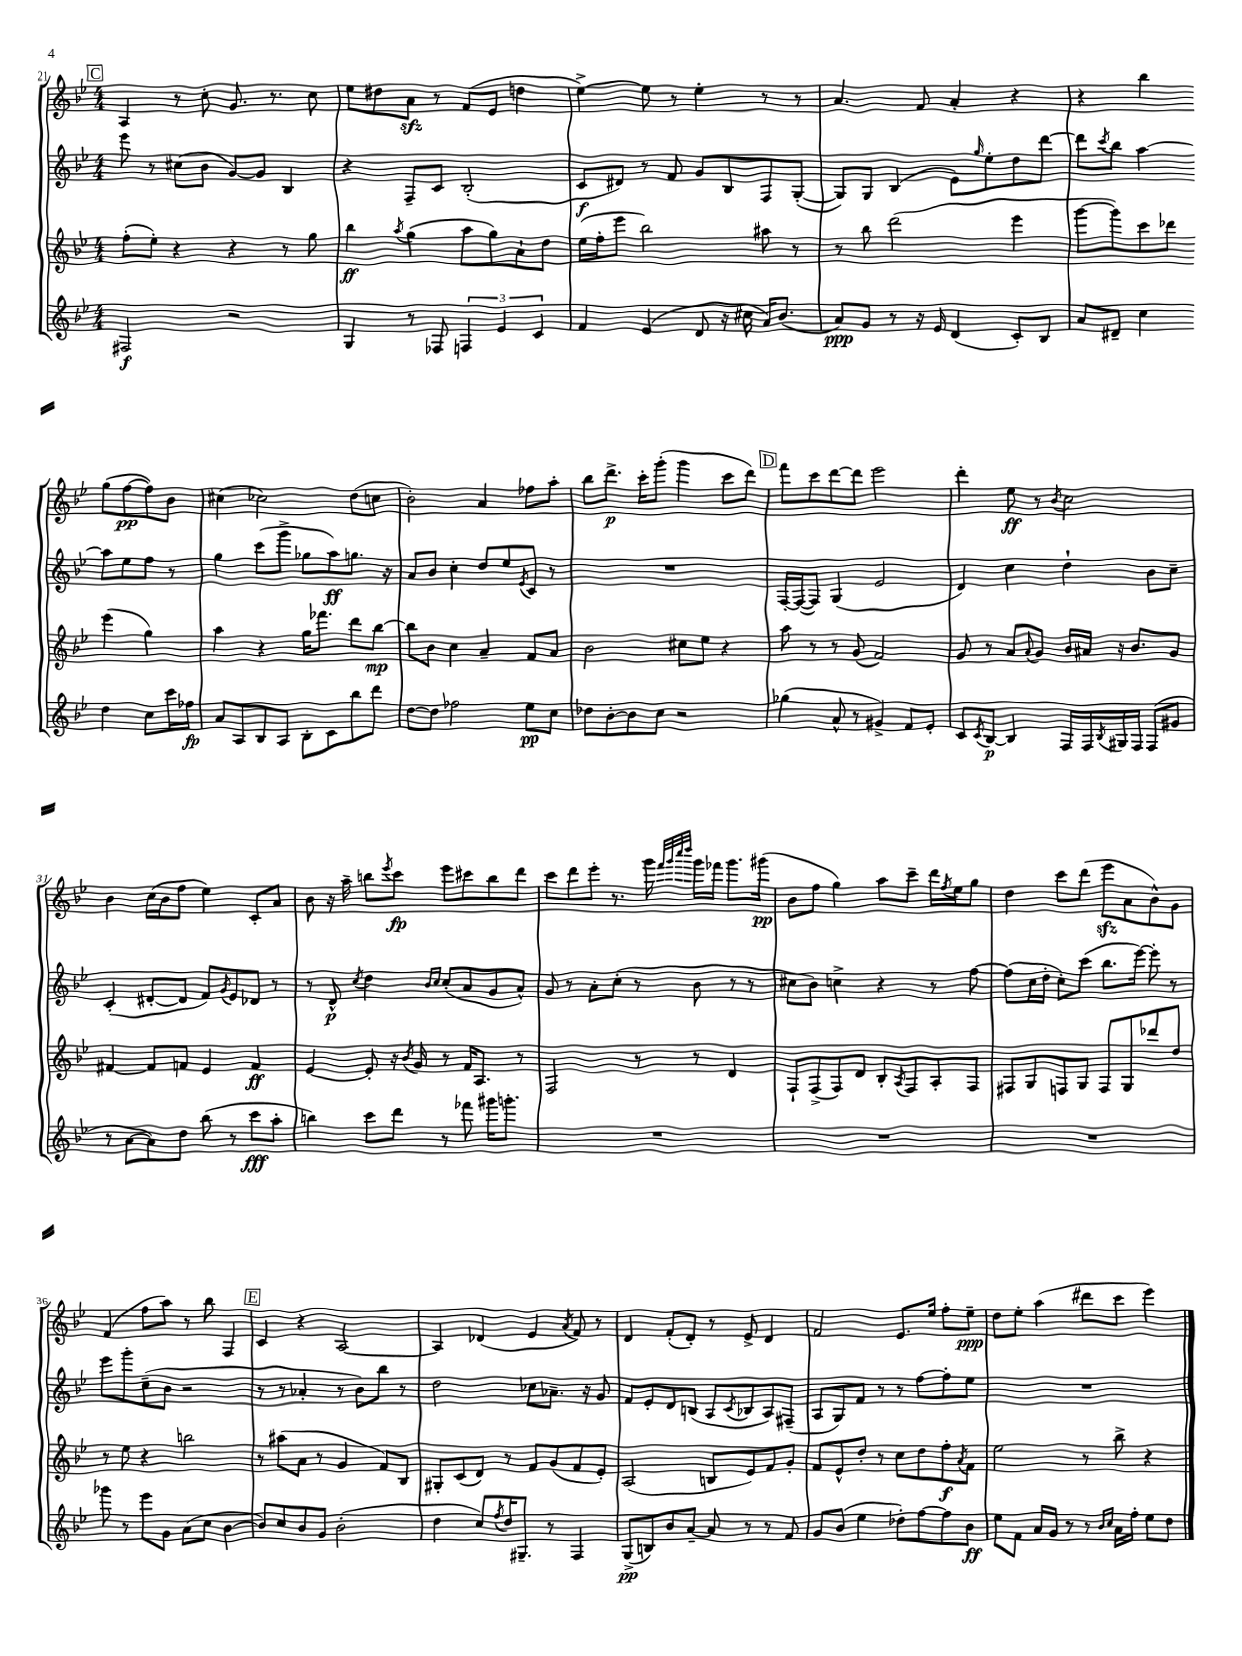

**kern	**kern	**kern	**kern
*staff4	*staff3	*staff2	*staff1
*clefG2	*clefG2	*clefG2	*clefG2
*k[b-e-]	*k[b-e-]	*k[b-e-]	*k[b-e-]
*M4/4	*M4/4	*M4/4	*M4/4
2F#	(8ff'	8eee-	4A
.	8ee-')	8r	.
.	4r	(8cc#	8r
.	.	8b-	8cc'
2r	4r	[8g)	8.g
.	.	8g]	.
.	.	.	8.r
.	8r	4B-	.
.	8gg	.	8cc
=	=	=	=
4G	4bb-	4r	8ee-
.	.	.	8dd#
.	8qaa	.	.
8r	(4gg	8F~	8a
8F-	.	8c	8r
6F	8aa	(2B-'	(8f
.	8gg)	.	8e-
6e-	.	.	.
.	8a`	.	4dd
6c	.	.	.
.	8dd	.	.
=	=	=	=
4f	(16ee-	8c	[4ee-^)
.	16ff'	.	.
.	8eee-	8d#)	.
(4e-	2bb-)	8r	8ee-]
.	.	8f	8r
8d	.	8g	4ee-'
16r	.	8B-	.
16cc#	.	.	.
16a)	8aa#	8F	8r
(8.b-	.	.	.
.	8r	([8G'	8r
=	=	=	=
8a)	8r	8G])	4.a
8g	8bb-	8G	.
8r	(2ddd	(4B-	.
16r	.	.	8f
16e-	.	.	.
(4d	.	8e-)	4a'
.	.	16qqgg	.
.	.	8ee-'	.
8c')	4eee-	8dd	4r
8B-	.	[8ddd	.
=	=	=	=
8a	[8ggg	8ddd]	4r
.	.	8qccc	.
8d#~	8ggg])	8bb-	.
4cc	8ccc	[4aa	4bb-
.	8ddd-	.	.
4dd	(4eee-	8aa]	(8gg
.	.	8ee-	[8ff
8cc	4gg)	8ff	8ff])
16ccc	.	8r	8b-
16ff-	.	.	.
=	=	=	=
8a	4aa	4gg	(4cc#
8A	.	.	.
8B-	4r	(8ccc	2cc-)
8A	.	8ggg^	.
8B-'	16gg	8gg-	.
.	8.fff-	.	.
8c	.	8aa)	.
8bb-	8ddd	8.gg	(8dd
8ddd	[8bb-	.	8cc
.	.	16r	.
=	=	=	=
[8dd	8bb-]	8a	2b-')
8dd]	8b-	8b-	.
2ff-	4cc	4cc'	.
.	4a~	8dd	4a
.	.	8ee-	.
.	.	8qe-	.
8ee-	8f	8c	8ff-
8cc	8a	8r	8aa'
=	=	=	=
8dd-	2b-	1r	8bb-
[8b-'	.	.	8.ddd^
8b-]	.	.	.
.	.	.	16ccc'
8cc	.	.	(8ggg'
2r	8cc#	.	4ggg
.	8ee-	.	.
.	4r	.	8ccc
.	.	.	8ddd)
=	=	=	=
(4gg-	8aa	[16F'	8fff
.	.	(16F_	.
.	8r	8F])	8ccc
8a^^	8r	(4G	[8ddd
8r	(8g	.	8ddd]
4g#^)	2f)	2e-	2eee-
8f	.	.	.
8e-'	.	.	.
=	=	=	=
8c	8g	4d)	4ddd'
8qc	.	.	.
[8B-	8r	.	.
4B-]	8a	4cc	8ee-
.	8qqa	.	.
.	8g	.	8r
.	.	.	8qb-
16F	16b-	4dd`	2cc
16F	16a#	.	.
8qB-	.	.	.
16G#	16r	.	.
16F	8.b-	.	.
(8F	.	8b-	.
8g#	8g	8cc~	.
=	=	=	=
8r	[4f#	(4c'	4b-
[8a	.	.	.
8a])	8f#]	[8d#'	(16cc
.	.	.	16b-
8dd	8f	8d#]	8ff
(8bb-	4e-	8f)	4ee-)
.	.	8qg	.
8r	.	8e-	.
8ccc	4f	8d-	8c'
8aa'	.	8r	8a
=	=	=	=
4bb)	[4e-	8r	8b-
.	.	8d^^	16r
.	.	.	16aa~
.	.	8qcc	.
8ccc	8e-']	4dd	8bb
.	.	.	8qeee-
8ddd	16r	.	8ccc
.	8qb-	.	.
.	16g	.	.
.	.	16qqb-	.
.	.	16qqcc	.
8r	8r	(8cc'	8eee-
8fff-	16f	8a	8ccc#
.	8.A	.	.
16ggg#	.	8g	8bb
8.ggg'	.	.	.
.	8r	8a^^)	8ddd
=	=	=	=
1r	2F	8g	8ccc
.	.	8r	8ddd
.	.	8a'	8eee-'
.	.	(8cc'	8.r
.	8r	8r	.
.	.	.	16ggg
.	.	.	32qqfff
.	.	.	32qqggg
.	.	.	32qqcccc
.	.	.	32qqdddd
.	8r	8b-	16ggg
.	.	.	16fff-
.	4d	8r	8.ggg
.	.	8r	.
.	.	.	(16ggg#
=	=	=	=
1r	8F`	8cc#	8b-
.	(8F^	8b-)	8ff
.	8F)	4cc^	4gg)
.	8d	.	.
.	8B-'	4r	8aa
.	8qA	.	.
.	8F	.	8ccc~
.	8A'	8r	16ddd
.	.	.	8qff
.	.	.	16ee-
.	8F	[8ff	8gg
=	=	=	=
1r	8F#	(8ff]	4dd
.	8G	16cc	.
.	.	16dd'	.
.	8F	8cc')	8ccc
.	8G	(8ccc	(8ddd
.	8F	8.bb-	8eee-
.	8G	.	8a
.	.	[16eee-)	.
.	8ddd-	8eee-']	8b-^^)
.	8dd	8r	8g
=	=	=	=
8ggg-	8r	8eee-	(4f
8r	8ee-	8ggg'	.
8eee-	4r	(8cc~	8ff
8g	.	8b-	8aa)
(8a	2bb	2r	8r
8cc	.	.	8bb-
[4b-	.	.	4F
=	=	=	=
8b-])	8r	8r	4c
8cc	(8aa#	8r	.
8b-	8a	4a-'	4r
8g	8r	.	.
(2b-'	4g	8r	[2A
.	.	8b-)	.
.	8f)	8bb-	.
.	8B-	8r	.
=	=	=	=
4dd	8G#'	2dd	4A]
.	(8c	.	.
8cc)	8d)	.	(4d-
8qff	.	.	.
16dd	8r	.	.
8.G#~	.	.	.
.	8f	8cc-	4e-
8r	(8g	8.a-~	.
.	.	.	8qa
4F	8f	.	8f)
.	.	16r	.
.	8e-')	8g	8r
=	=	=	=
(8G^	(2A	8f	4d
8B)	.	8e-'	.
8b-	.	8d	(8f'
[8a~	.	(8B	8d')
8a]	8B	8A	8r
.	.	8qc	.
8r	8e-)	8B-	8e-^
8r	8f	8A)	4d
8f	8g'	(8F#~	.
=	=	=	=
8g	8f	8A	2f
(8b-	8e-^^	8G)	.
4ee-	8dd'	8f	.
.	8r	8r	.
8dd-')	8cc	8r	8.e-
[8ff	8dd	[8ff	.
.	.	.	16ee-
8ff]	8ff'	8ff']	8ff'
.	8qa	.	.
8b-	8f	8ee-	8ee-~
=	=	=	=
8ee-	2ee-	1r	8dd
8f	.	.	8ee-'
16a	.	.	(4aa
16g	.	.	.
8r	.	.	.
8r	8r	.	8ddd#
16qqb-	.	.	.
16qqcc	.	.	.
16a	8bb-^	.	8ccc
16ff'	.	.	.
8ee-	4r	.	4eee-)
8dd	.	.	.
==	==	==	==
*-	*-	*-	*-
